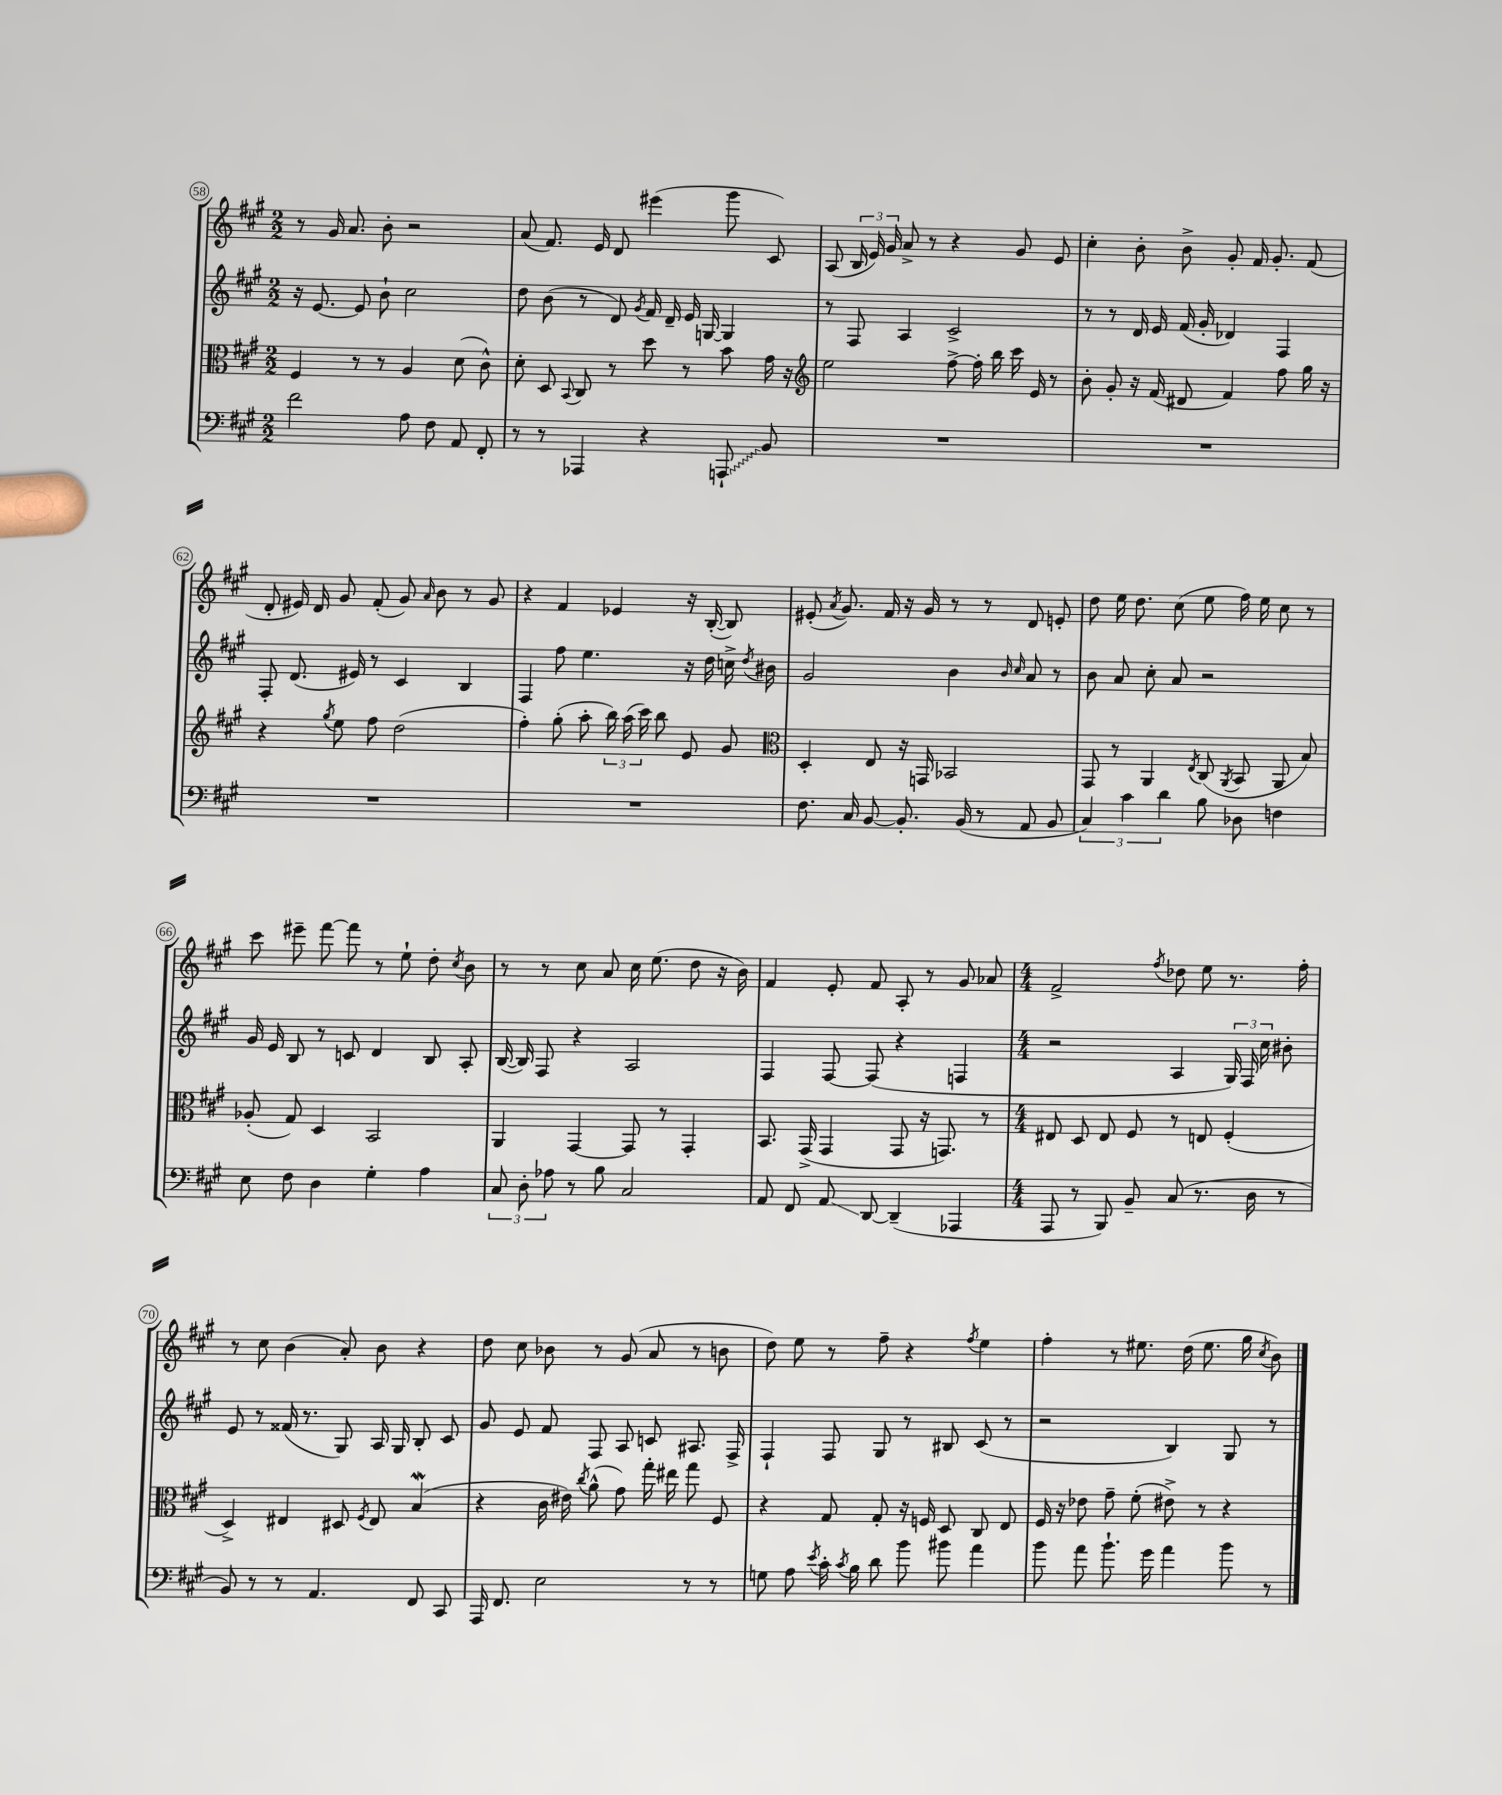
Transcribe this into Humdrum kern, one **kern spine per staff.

**kern	**kern	**kern	**kern
*staff4	*staff3	*staff2	*staff1
*clefF4	*clefC3	*clefG2	*clefG2
*k[f#c#g#]	*k[f#c#g#]	*k[f#c#g#]	*k[f#c#g#]
*M2/2	*M2/2	*M2/2	*M2/2
2f#	4F#	16r	8r
.	.	[8.e	.
.	.	.	16g#
.	.	.	8.a
.	8r	8e]	.
.	8r	8b`	8b'
8A	4A	2cc#	2r
8F#	.	.	.
8AA	(8d	.	.
8FF#'	8c#^^)	.	.
=	=	=	=
8r	8d'	8dd	(8a
8r	8D	(8b	8.f#)
.	8qqBB	.	.
4AAA-	8C#	8r	.
.	.	.	16e
.	8r	8d)	8d
.	.	8qg#	.
4r	8dd	16f#	(4eee#
.	.	16d~	.
.	8r	16e	.
.	.	[16G	.
8AAA`	8b	4G]	8ggg#
8BB	16g#	.	8c#)
.	16r	.	.
=	=	=	=
*	*clefG2	*	*
1r	2ee	8r	(8A
.	.	8F#	24B
.	.	.	24e)
.	.	.	24g#
.	.	4A	8a^
.	.	.	8r
.	[8ff#^	2c#^	4r
.	16ff#']	.	.
.	16bb	.	.
.	16ccc#	.	8g#
.	16e	.	.
.	8r	.	8e
=	=	=	=
1r	8b'	8r	4cc#'
.	8g#'	8r	.
.	16r	16d	8b'
.	(16f#	16e	.
.	8d#	(16f#	8b^
.	.	16g#'	.
.	4f#)	4d-)	8g#'
.	.	.	16f#
.	.	.	8.g#'
.	8ff#	4F#	.
.	16gg#	.	(8f#
.	16r	.	.
=	=	=	=
1r	4r	8F#'	8d'
.	.	(8.d	16e#)
.	.	.	16d
.	8qgg#	.	.
.	8ee	.	8g#
.	.	16e#)	.
.	8ff#	8r	(8f#'
.	(2dd	4c#	8g#)
.	.	.	16qqa
.	.	.	8b
.	.	4B	8r
.	.	.	8g#
=	=	=	=
1r	4ff#')	4F#	4r
.	(8gg#'	8ff#	4f#
.	8aa'	4.ee	.
.	24bb)	.	4e-
.	(24aa	.	.
.	24ccc#)	.	.
.	8bb	.	.
.	8e	16r	16r
.	.	16dd	([16B'
.	8g#	16cc^	8B])
.	.	8qdd	.
.	.	16b#	.
=	=	=	=
*	*clefC3	*	*
8.F#	4D'	2g#	(8e#'
.	.	.	8qa
.	.	.	8.g#)
16C#	.	.	.
[8BB	8E	.	.
.	.	.	16f#
8.BB']	16r	.	16r
.	16GG	.	16g#
.	2BB-	4b	8r
(16BB	.	.	.
8r	.	.	8r
.	.	16qqb	.
.	.	16qqcc#	.
8AA	.	8a	8d
8BB	.	8r	8e'
=	=	=	=
6C#)	8GG#	8b	8dd
.	8r	8a	16ee
6c#	.	.	.
.	.	.	8.dd
.	4AA	8cc#'	.
6d	.	.	.
.	.	8a	(8cc#
.	8qE	.	.
8B	(8C#	2r	8ee
.	8qAA	.	.
8D-	8BB	.	16ff#)
.	.	.	16ee
4F	8AA	.	8cc#
.	8B)	.	8r
=	=	=	=
8E	(8A-'	16g#	8ccc#
.	.	16e	.
8F#	8G#)	8B	8eee#~
4D	4D	8r	[8fff#
.	.	8c	8fff#]
4G#'	2BB	4d	8r
.	.	.	8ee`
4A	.	8B	8dd'
.	.	.	8qcc#
.	.	8A'	8b
=	=	=	=
12C#	4AA	([16B	8r
.	.	16B])	.
12D'	.	.	.
.	.	8F#	8r
12A-	.	.	.
8r	[4GG#	4r	8cc#
8B	.	.	8a
2C#	8GG#]	2A	16cc#
.	.	.	(8.ee
.	8r	.	.
.	4GG#'	.	8dd
.	.	.	16r
.	.	.	16b)
=	=	=	=
8AA	8.BB	4F#	4f#
8FF#	.	.	.
.	(16GG#^	.	.
8AA	4GG#	[8F#	8e'
[8DD	.	(8F#]	8f#
(4DD~]	8GG#	4r	8A'
.	16r	.	8r
.	8.GG)	.	.
4AAA-	.	4F	8g#
.	8r	.	8a-
=	=	=	=
*M4/4	*M4/4	*M4/4	*M4/4
8AAA	8E#	2r	2f#^
8r	8D	.	.
8BBB)	8E#	.	.
8BB~	8F#	.	.
.	.	.	8qff#
(8C#	8r	4A	8dd-
8.r	8E	.	8ee
.	(4F#'	24G#)	8.r
.	.	24F#	.
16D	.	.	.
.	.	24cc#	.
8r	.	8b#'	.
.	.	.	16ff#'
=	=	=	=
8BB)	4D^)	8e	8r
8r	.	8r	8cc#
8r	4E#	(16f##	(4b
.	.	8.r	.
4.AA	.	.	.
.	8D#	8G#)	8a')
.	8qF#	.	.
.	8E#	16A	8b
.	.	16G#	.
8FF#	(4B	8B'	4r
8CC#	.	8c#	.
=	=	=	=
16AAA	4r	8g#	8dd
8.FF#	.	.	.
.	.	8e	8cc#
2E	16c#	8f#	8b-
.	16e#)	.	.
.	8qcc#	.	.
.	(8a^^	8F#	8r
.	8g#)	8A	(8g#
.	16gg#'	8c	8a
.	16ee#	.	.
8r	8gg#	8.A#	8r
8r	8F#	.	8b
.	.	16F#^	.
=	=	=	=
8G	4r	4F#`	8dd)
8A	.	.	8ee
8qe	.	.	.
16c#'	8G#	8F#	8r
8qc#	.	.	.
16B	.	.	.
8d	8G#'	8G#	8ff#~
8b	16r	8r	4r
.	16F	.	.
8b#	8D	8B#	.
.	.	.	8qff#
4a	8C#	(8c#	4ee
.	8E	8r	.
=	=	=	=
8b	16F#	2r	4ff#'
.	16r	.	.
8a	8e-	.	.
8.b`	8g#~	.	8r
.	(8f#'	.	8.ee#
16g#	.	.	.
4a	8e#^)	4B)	.
.	.	.	(16dd
.	8r	.	8.ee#
8b	4r	8G#	.
.	.	.	16gg#
.	.	.	8qcc#
8r	.	8r	8b)
==	==	==	==
*-	*-	*-	*-
